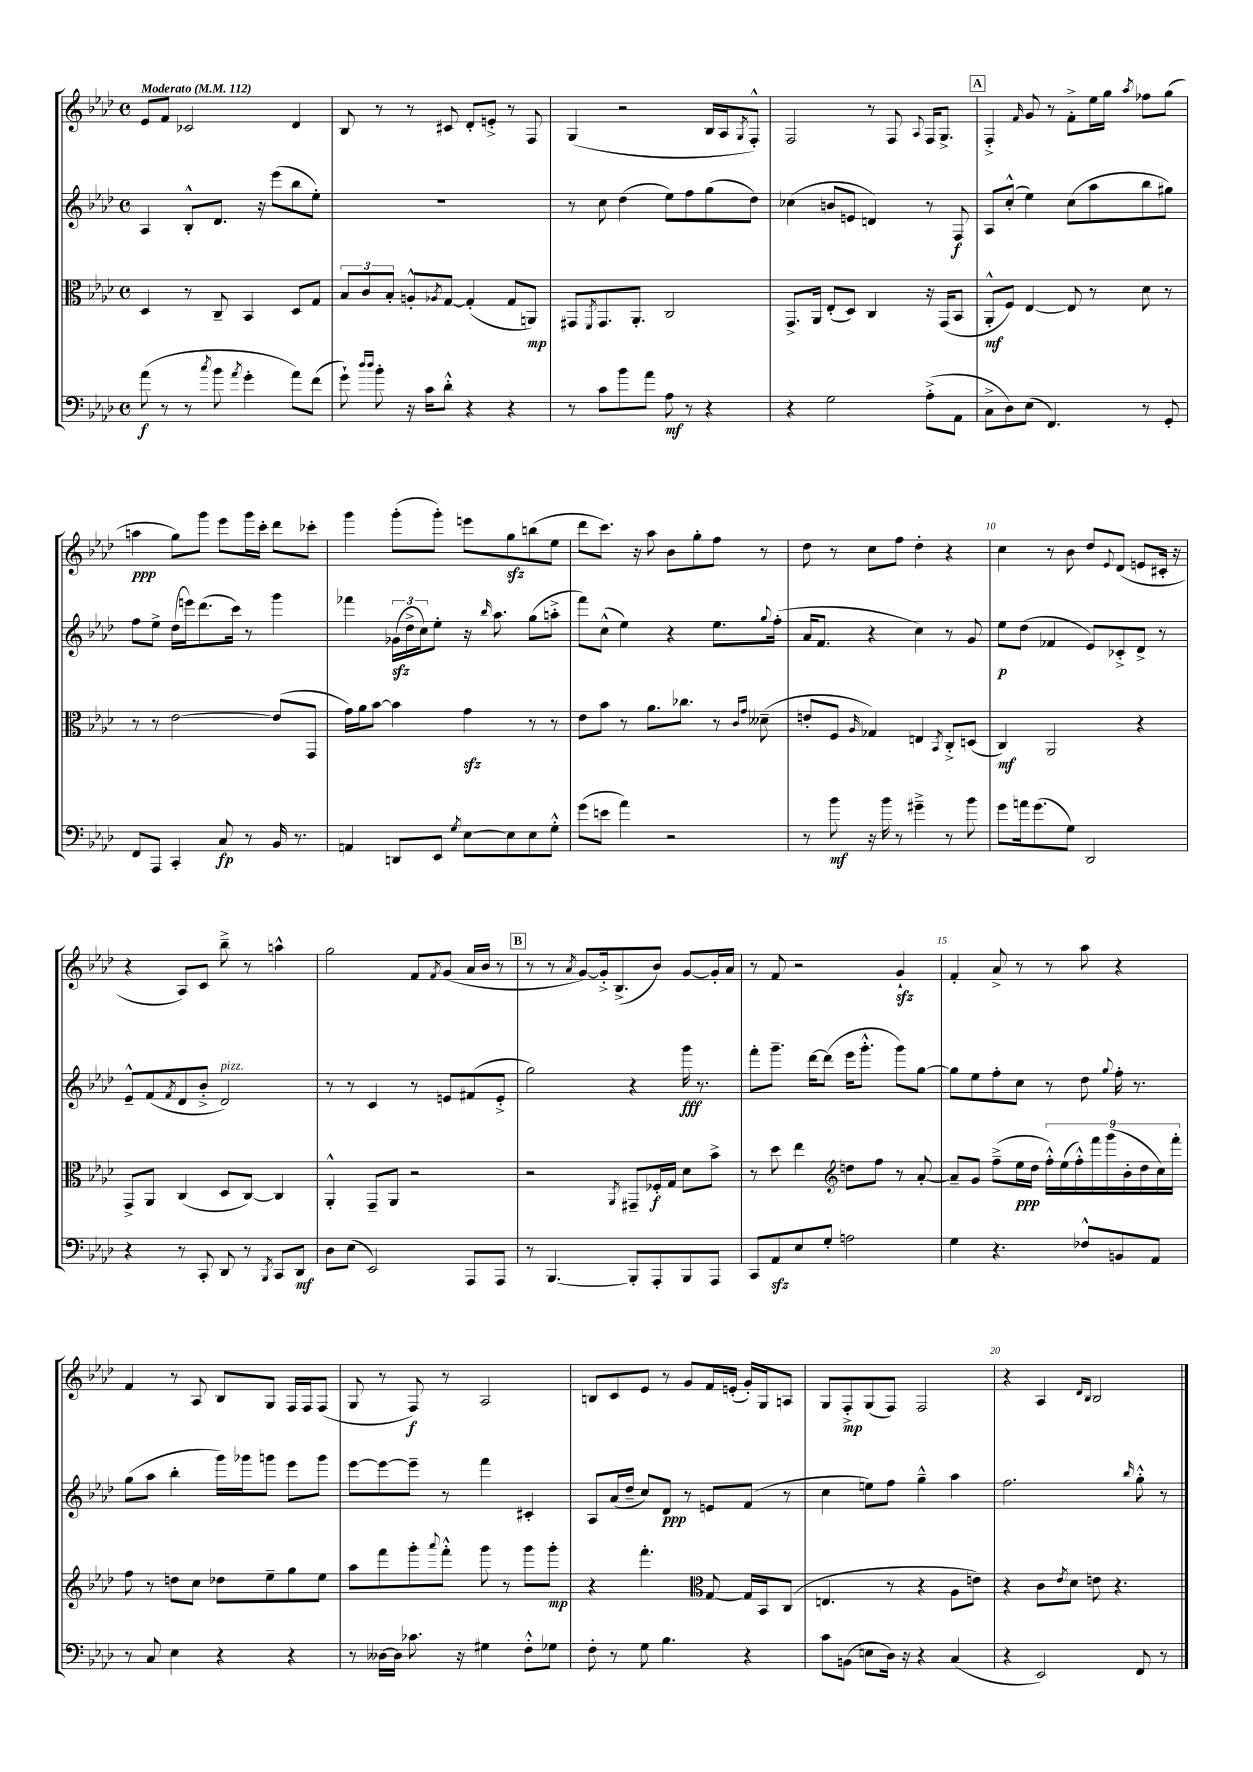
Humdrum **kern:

**kern	**kern	**kern	**kern
*staff4	*staff3	*staff2	*staff1
*clefF4	*clefC3	*clefG2	*clefG2
*k[b-e-a-d-]	*k[b-e-a-d-]	*k[b-e-a-d-]	*k[b-e-a-d-]
*M4/4	*M4/4	*M4/4	*M4/4
*met(c)	*met(c)	*met(c)	*met(c)
*MM112	*MM112	*MM112	*MM112
(8a-	4D-	4A-	8e-
8r	.	.	8f
8r	8r	8B-'^^	2c-
8qcc	.	.	.
8b-	8C~	8.d-	.
8qa-	.	.	.
4g'	4BB-	.	.
.	.	16r	.
.	.	(8eee-	.
8a-)	8D-	8bb-	4d-
(8f	8G	8ee-')	.
=	=	=	=
8g`)	12B-	1r	8B-
.	12c	.	.
16qqdd-	.	.	.
16qqdd-	.	.	.
8b-'	.	.	8r
.	12B-'	.	.
16r	8A'^^	.	8r
16c	.	.	.
.	8qA-	.	.
8d-'^^	[8G	.	8c#
4r	(4G']	.	8d-'
.	.	.	8e'^
4r	8G	.	8r
.	8AA)	.	8F
=	=	=	=
8r	8GG#	8r	(4G
.	8qFF	.	.
8c	8.GG#	8cc	.
8b-	.	(4dd-	2r
.	8.AA-'	.	.
8a-	.	.	.
8A-	2C	8ee-)	.
8r	.	8ff	.
4r	.	(8gg	16B-
.	.	.	16A-
.	.	.	8qG
.	.	8dd-)	8F'^^)
=	=	=	=
4r	8.GG^	(4cc-	2F
.	16AA-	.	.
2G	(8E-'	8b	.
.	8D-)	8e	.
.	4C	4d)	8r
.	.	.	8F
.	.	.	8qqA-
(8A-'^	16r	8r	16F
.	(16GG	.	8.G^
8AA-	8BB-	8F	.
=	=	=	=
8C^	8AA-'^^	8A-	4F'^
8D-)	8F)	(8cc'^^	.
.	.	.	16qqf
(8E-	[4E-	4ee-)	8g
4.FF)	.	.	8r
.	8E-]	(8cc	8f'^
.	8r	8aa-	16ee-
.	.	.	16gg
.	.	.	8qaa-
8r	8d-	8bb-	8ff-
8GG'	8r	8gg#)	(8gg
=	=	=	=
8FF	8r	8ff	4aa
8AAA-	8r	8ee-^	.
4CC'	[2e-	(16dd-	8gg)
.	.	16eee)	.
.	.	(8.ddd-	8ggg
8C	.	.	8eee-
.	.	16ccc)	.
8r	.	8r	16ggg
.	.	.	16ccc'
16BB-	(8e-]	4ggg	8ddd-
8.r	.	.	.
.	8GG	.	8ccc-'
=	=	=	=
4AA	16g)	4fff-	4ggg
.	16a-	.	.
.	[8b-	.	.
8DD	4b-]	(24g-	(8ggg'
.	.	24dd-^	.
.	.	24cc)	.
8EE-	.	8ee-'	8ggg')
8qG	.	.	.
[8E-	4g	16r	8eee
.	.	16qqbb-	.
.	.	8.aa-	.
8E-]	.	.	8gg
8E-	8r	(8gg	(8bb
8G'^^	8r	8aa'^	8ee-
=	=	=	=
(8g	8e-	8fff)	8ddd-
8e	8b-	(8cc^^	8.ccc)
4a-)	8r	4ee-)	.
.	.	.	16r
.	8.a-	.	8aa-
2r	.	4r	8b-
.	8.cc-	.	.
.	.	.	8gg'
.	8r	8.ee-	8ff
.	16qqc	.	.
.	16qqg	.	.
.	(8d--~	.	8r
.	.	8qqgg	.
.	.	(16ff'	.
=	=	=	=
8r	8e'	16a-	8dd-
.	.	8.f	.
8b-	8F	.	8r
.	16qqA-	.	.
16r	4G-)	4r	8cc
16b-	.	.	.
8r	.	.	8ff
4g#~^	4E	4cc)	4dd-'
.	8qBB-	.	.
8r	8C'^	8r	4r
8b-	(8D	8g	.
=	=	=	=
8g	4C)	8ee-	4cc
16a	.	(8dd-	.
(8.g	.	.	.
.	2AA-	4f-	8r
8G)	.	.	8b-
2DD-	.	8e-)	8dd-
.	.	.	8qqe-
.	.	8c-'^	(8d-
.	4r	8d-^	8e
.	.	8r	16c#'
.	.	.	16r
=	=	=	=
4r	8GG^	8e-~^^	4r
.	8AA-	(8f	.
.	.	8qf	.
8r	(4C	8d-	8A-)
8CC'	.	8b-'^	8c
8DD-	8D-	2d-)	8bb-~^
8r	[8C)	.	8r
8qBBB-	.	.	.
8CC	4C]	.	4aa^^
8DD-	.	.	.
=	=	=	=
8D-	4AA-'^^	8r	2gg
(8E-	.	8r	.
2EE-)	8GG~	4c	.
.	8AA-	.	.
.	2r	8r	8f
.	.	.	8qf
.	.	8e	(8g
8AAA-	.	(8f#	16a-
.	.	.	16b-
8AAA-	.	8e'^	8r
=	=	=	=
8r	2r	2gg)	8r
[4.BBB-	.	.	8r
.	.	.	8qa-
.	.	.	[8g)
.	.	.	16g'^]
.	.	.	(8.B-^
.	8qAA-	.	.
8BBB-']	8GG#~	4r	.
8AAA-'	16F-'	.	8b-)
.	16G	.	.
8BBB-	8d-	16ggg	[8g
.	.	8.r	.
8AAA-	8b-^	.	16g']
.	.	.	16a-
=	=	=	=
8CC	8r	8fff'	8r
8AA-	8dd-	8.ggg~	8f
8E-	4ee-	.	2r
.	.	[16ddd-	.
8G'	.	(8ddd-]	.
*	*clefG2	*	*
2A	8dd	16eee-	.
.	.	8.ggg'^^	.
.	8ff	.	.
.	8r	8ggg)	4g`
.	[8a-'	[8gg	.
=	=	=	=
4G	8a-~]	8gg]	4f'
.	8g	8ee-	.
4.r	(8ff~^	8ff'	8a-^
.	16ee-	8cc	8r
.	16dd-	.	.
.	18ff'^^)	8r	8r
.	(18ee-	.	.
.	18ff'^^)	.	.
8F-^^	.	8dd-	8aa-
.	18fff	.	.
.	(18ggg	.	.
.	.	8qqgg	.
8BB	.	16ff'	4r
.	18b-'	.	.
.	.	8.r	.
.	18dd-	.	.
8AA-	.	.	.
.	18cc)	.	.
.	18fff'	.	.
=	=	=	=
8r	8ff	(8gg	4f
8C	8r	8aa-	.
4E-	8dd	4bb-'	8r
.	8cc	.	8A-
4r	8dd-	16ggg)	8B-
.	.	16ggg-	.
.	8ee-~	8ggg	8G
4r	8gg	8eee-	16F
.	.	.	16F
.	8ee-	8ggg	(8F
=	=	=	=
8r	8aa-	[8eee-	8G
[16D--	8fff	8eee-_	8r
16D--]	.	.	.
8.c-	8ggg'	8eee-~]	8F)
.	8qqaaa-	.	.
.	8fff'^^	8r	8r
16r	.	.	.
4G#	8ggg	4fff	2A-
.	8r	.	.
8F'^^	8ggg	4c#'	.
8G-	8ggg'	.	.
=	=	=	=
8F'	4r	8A-	8B
8r	.	(16a-	8c
.	.	16dd-~	.
8G	4.fff'	8cc)	8e-
4.B-	.	8d-	8r
.	.	8r	8g
*	*clefC3	*	*
.	[8G	8e	16f
.	.	.	(16e'
4r	16G]	(8f	16g')
.	16BB-	.	16G
.	(8C	8r	8A
=	=	=	=
8c	4.E	4cc	8G
(8BB	.	.	8F'^
8E	.	8ee)	(8G
16D-)	8r	8ff	8F)
16r	.	.	.
4r	4r	4gg~^^	2F
(4C	8A-	4aa-	.
.	8e)	.	.
=	=	=	=
4r	4r	2.ff	4r
2EE-)	8c	.	4A-
.	8qe-	.	.
.	8d-	.	.
.	.	.	16qqd-
.	.	.	16qqB-
.	8e	.	2B-
.	4.r	.	.
.	.	16qqbb-	.
8FF	.	8gg'^^	.
8r	.	8r	.
==	==	==	==
*-	*-	*-	*-
